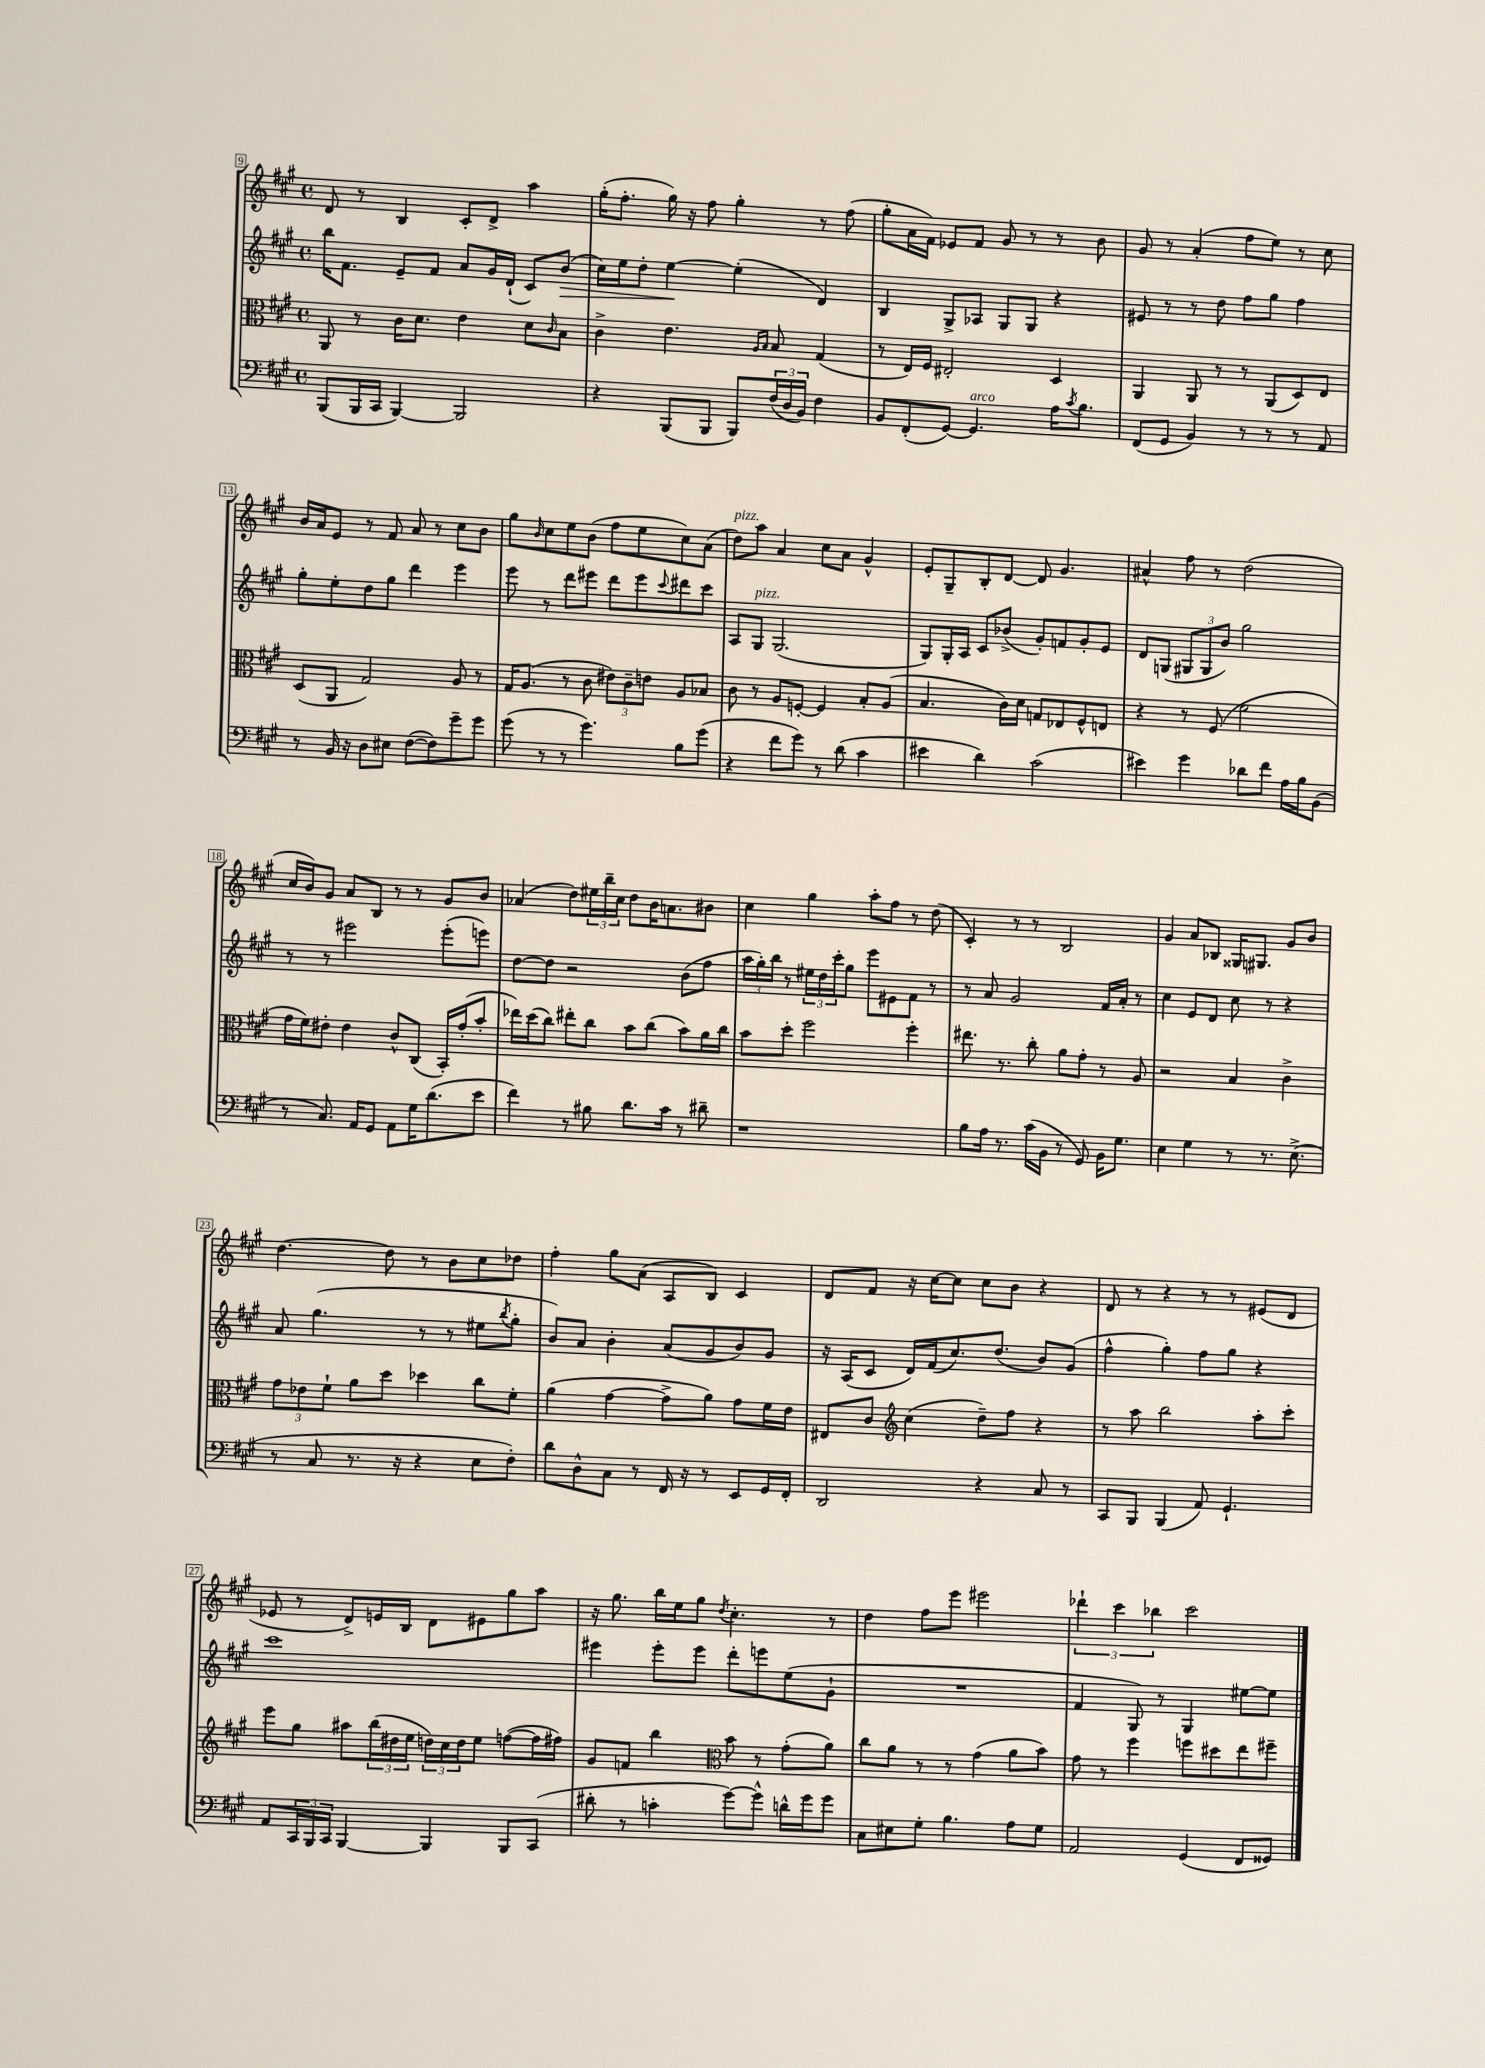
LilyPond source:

<<
\new StaffGroup <<
\new Staff = "s0" {
    \clef treble \key a \major \defaultTimeSignature \time 4/4
    d'8 r8 b4 cis'8-. d'8-> a''4 |
    gis''16-.( fis''8.-. gis''16) r16 fis''8 gis''4-. r8 fis''8( |
    gis''8-. a'16 fis'16) ees'8 fis'8 gis'8 r8 r8 b'8 |
    gis'8 r8 a'4-.( fis''8 e''8) r8 cis''8 |
    b'16 a'16 e'8 r8 fis'8 a'8 r8 cis''8 b'8 |
    gis''8 \grace { b'16 } cis''8 e''8 b'8( fis''8 e''8 cis''8) a'8( |
    d''8^\markup { \italic "pizz." }) a''8 a'4 cis''8 a'8 gis'4-^ |
    e'8-. gis8-- b8-. d'8~ d'8 gis'4. |
    ais'4-^ fis''8 r8 d''2( |
    cis''16 b'16) gis'8 a'8 b8 r8 r8 gis'8 b'8 |
    aes'4( d''8) \tuplet 3/2 { eis''16 b''16-- cis''16 } d''8 b'16 a'8. bis'8 |
    cis''4 gis''4 a''8-. fis''8 r8 d''8( |
    cis'4-.) r8 r8 b2 |
    gis'4 a'8 bes8 gisis16 gis8. gis'8 b'8 |
    d''4.~ d''8 r8 b'8 cis''8 des''8 |
    fis''4-. gis''8 a'8( a8 b8) cis'4 |
    d'8 fis'8 r16 cis''16~ cis''8 cis''8 b'8 r4 |
    d'8 r8 r4 r8 r8 eis'8( d'8 |
    ees'8 r8 d'8->) e'16 b16 d'8 eis'8 gis''8 a''8 |
    r16 gis''8. b''16 e''16 gis''8 \acciaccatura { d''8 } cis''4.-. r8 |
    d''4 fis''8 e'''8 eis'''2 |
    \tuplet 3/2 { des'''4-! cis'''4 bes''4 } cis'''2 \bar "|." |
}
\new Staff = "s1" {
    \clef treble \key a \major \defaultTimeSignature \time 4/4
    b''16 fis'8. e'8-- fis'8 a'8 gis'16 d'16-!( cis'8) b'8\>( |
    cis''16) e''16 d''8-. e''4~\! e''4-.( d'4) |
    b4 gis8-> aes8 gis8 gis8 r4 |
    eis'8 r8 r8 d''8 fis''8 gis''8 fis''4 |
    gis''8-. e''8-. d''8 gis''8 d'''4 e'''4 |
    e'''8 r8 d'''8 eis'''8 d'''8 eis'''8 \appoggiatura { cis'''8 } dis'''8 cis'''8 |
    a8 gis8^\markup { \italic "pizz." } gis2.( |
    gis8) gis16-. a16 cis'8 bes'8->( gis'8-.) f'8 gis'8-. e'8 |
    d'8 g8( \tuplet 3/2 { gis8 gis8 b'8) } gis''2 |
    r8 r8 eis'''2 eis'''8-.( e'''8) |
    d''8~ d''8 r2 b'8( fis''8 |
    \tuplet 3/2 { a''16 gis''16-.) b''16 } r8 \tuplet 3/2 { eis''16 d''16 cis'''16-. } gis''8 e'''8 eis'8 fis'8 r8 |
    r8 a'8 gis'2 fis'16 a'16-. r8 |
    cis''4 e'8 d'8 cis''8 r8 r4 |
    a'8 gis''4.( r8 r8 eis''8 \acciaccatura { b''8 } gis''8-. |
    b'8) a'8 b'4-. a'8( gis'8 b'8) gis'8 |
    r16 a16( cis'8 d'16) fis'16( cis''8.) d''8.( b'8) gis'8( |
    fis''4-^ gis''4-.) fis''8 gis''8 r4 |
    cis'''1 |
    eis'''4 eis'''8-. eis'''8 d'''8-. e'''8 e''8( gis'8-! |
    R1 |
    fis'4 gis8) r8 gis4 eis''8~ eis''8 \bar "|." |
}
\new Staff = "s2" {
    \clef alto \key a \major \defaultTimeSignature \time 4/4
    a,8 r8 cis'16 d'8. e'4 d'8 \grace { cis'16 } b8 |
    cis'4-> e'4. \grace { a16 b16 } b8 gis4( |
    r8 e16) fis16 eis2-. d4 |
    a,4 a,8 r8 r8 a,8( d8) e8 |
    d8( a,8 gis2) a8 r8 |
    gis16 a8.( r8 cis'8 \tuplet 3/2 { eis'8) cis'8-- e'8 } a8 bes8 |
    cis'8 r8 a8 f8~-. f4 b8-. a8( |
    b4. cis'16) d'16 g8 ees8 fis8-^ e8 |
    r4 r8 fis8( fis'2 |
    gis'16 fis'16) eis'8-. eis'4 cis'8-^ cis8( b,16-.) gis'16-.( b'8-. |
    ees''16) d''16( cis''8) eis''8-. cis''8 b'8 cis''8( b'8) a'16 cis''16 |
    b'8 d''8-. fis''2 fis''4-. |
    eis''8. r8. cis''8-. a'8 gis'8-. r8 a8 |
    r2 b4 cis'4-> |
    \tuplet 3/2 { gis'8 ees'8 fis'8-! } a'8 d''8 des''4 cis''8 fis'8-. |
    a'4( gis'4~ gis'8-> a'8) gis'8 fis'16 e'16 |
    eis8 cis'8 \clef treble cis''4( d''8--) fis''8 r4 |
    r8 a''8 b''2 a''8-. cis'''8-. |
    e'''8 gis''8 ais''8 \tuplet 3/2 { b''16( dis''16 e''16 } \tuplet 3/2 { d''16) cis''16 d''16 } e''8 f''8~( f''16 fis''16) |
    gis'8 f'8 b''4 \clef alto b'8 r8 gis'8-.( a'8) |
    cis''8 a'8 r8 r8 gis'4( a'8 b'8) |
    gis'8 r8 fis''4 f''8 dis''8 e''8 fis''8-- \bar "|." |
}
\new Staff = "s3" {
    \clef bass \key a \major \defaultTimeSignature \time 4/4
    b,,8( b,,16 cis,16 b,,4~) b,,2 |
    r4 b,,8( b,,8 b,,8) \tuplet 3/2 { fis16( d16 b,16) } fis4 |
    b,8 fis,8-.( gis,8~) gis,4.^\markup { \italic "arco" } a16 \acciaccatura { cis'8 } b8. |
    fis,8( gis,8 b,4) r8 r8 r8 a,8 |
    r8 b,16 r16 d8 eis8 fis8~( fis8) gis'8-- gis'8 |
    gis'8( r8 r8 gis'4.) b8 gis'8( |
    r4 fis'8 gis'8) r8 d'8( cis'4 |
    eis'4 d'4) cis'2( |
    eis'4) gis'4 des'8 fis'8 a16 b16 b,8( |
    r8 cis8.) a,16 gis,8 a,8 gis16 d'8.( e'8 |
    fis'4) r8 bis8 d'8. cis'16 r8 dis'8-- |
    r1 |
    b8 a16 r8. cis'16( b,16 r8 gis,8) b,16 gis8. |
    e4 gis4 r8 r8. e8.->( |
    r8 cis8 r8. r16 r4 e8 fis8-.) |
    d'8 d8-^ cis8 r8 fis,16 r16 r8 e,8 gis,16 fis,16-. |
    d,2 r4 cis8 r8 |
    cis,8 b,,8 b,,4( a,8) gis,4.-! |
    a,8 \tuplet 3/2 { cis,16 b,,16 cis,16 } b,,4~ b,,4 b,,8 cis,8( |
    dis'8-. r8 c'4-. gis'8~) gis'8-^ d'16-^ gis'16 gis'8 |
    cis8 eis8 gis8-. b4. a8 gis8 |
    a,2 gis,4( fis,8 gisis,8) \bar "|." |
}
>>
>>
\layout { \context { \Score currentBarNumber = #9 \override BarNumber.stencil = #(make-stencil-boxer 0.1 0.3 ly:text-interface::print) } }
